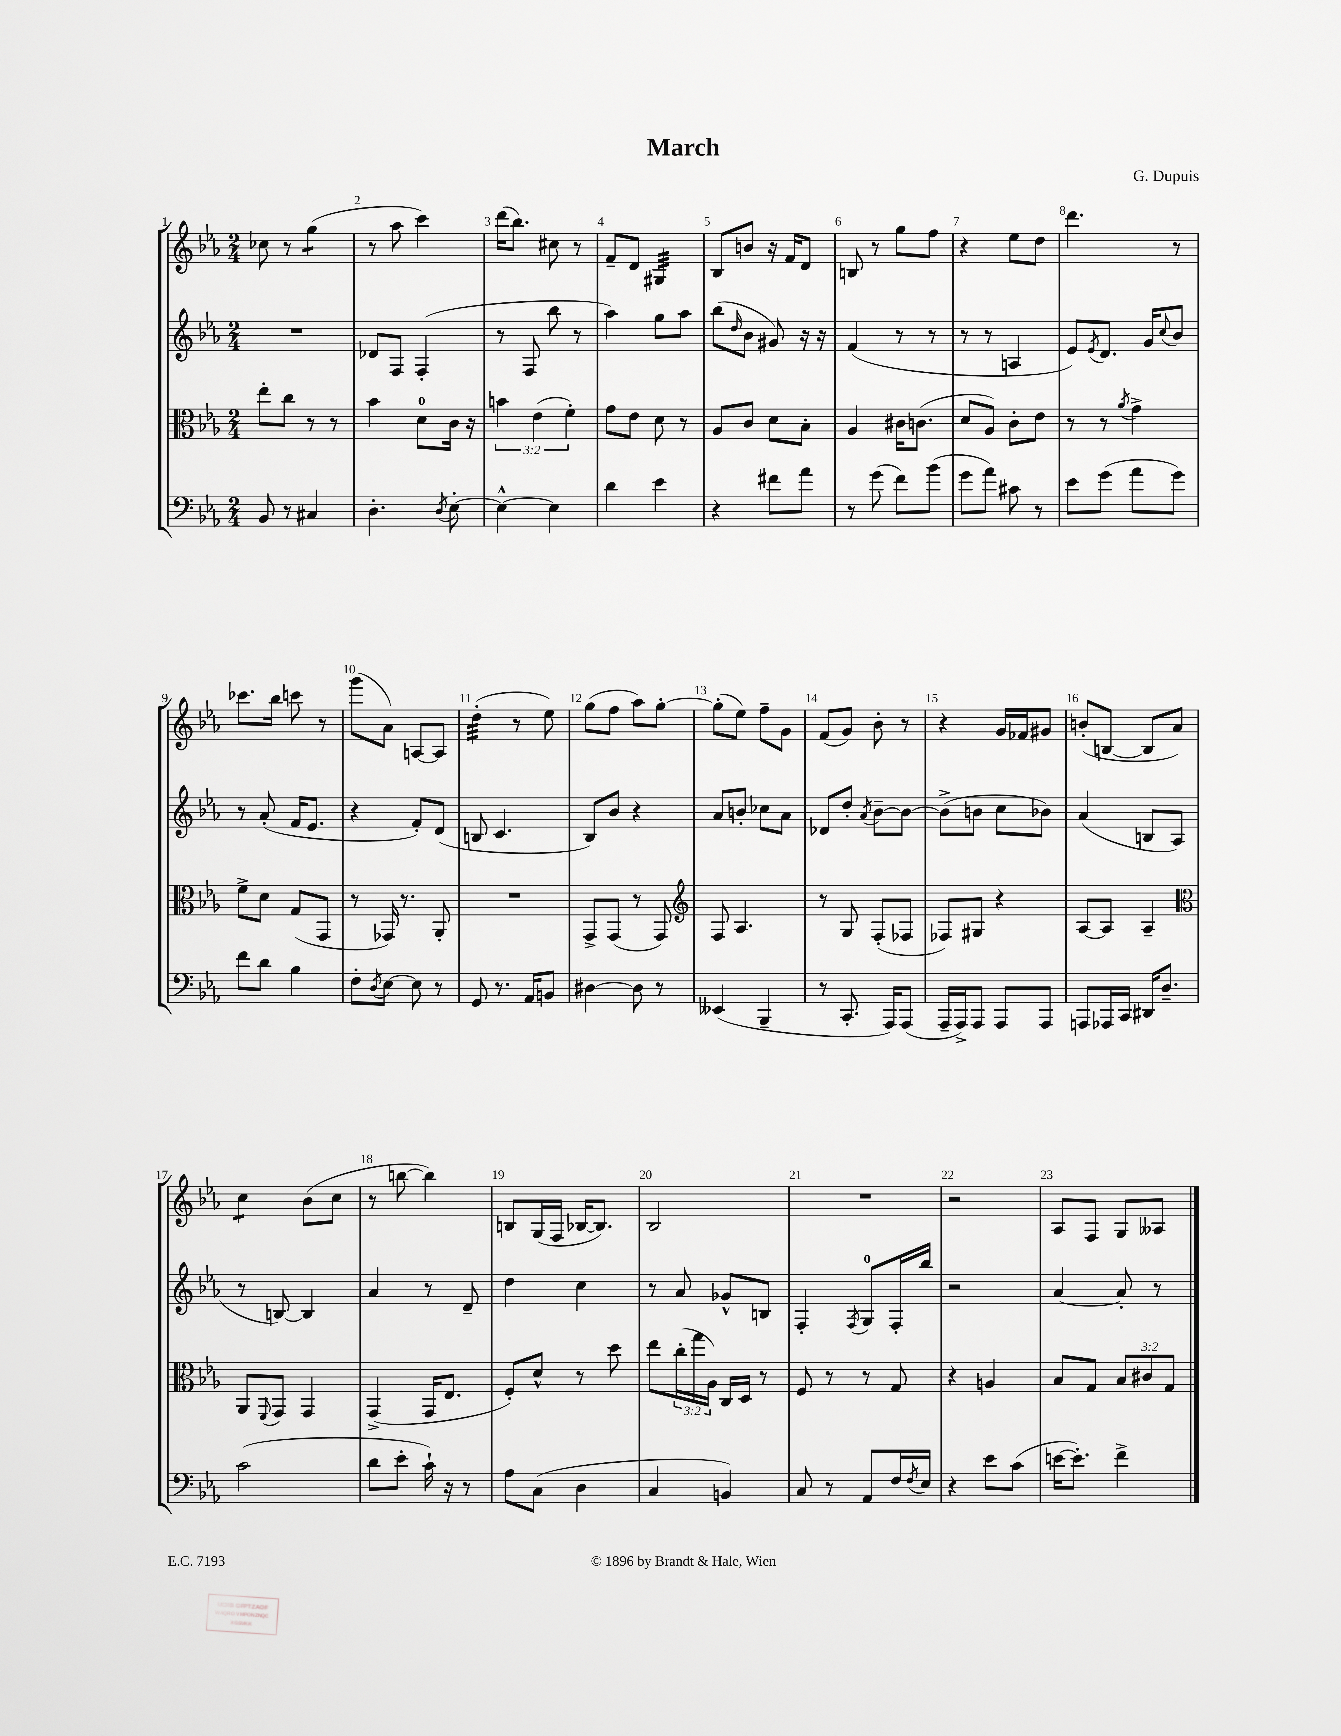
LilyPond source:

\header { title = "March" composer = "G. Dupuis" }
<<
\new StaffGroup <<
\new Staff = "s0" {
    \clef treble \key ees \major \numericTimeSignature \time 2/4
    ces''8 r8 g''4:8( |
    r8 aes''8 c'''4) |
    d'''16( bes''8.) cis''8 r8 |
    f'8-- d'8 gis4:32 |
    bes8 b'8 r16 f'16 d'8 |
    b8 r8 g''8 f''8 |
    r4 ees''8 d''8 |
    d'''4. r8 |
    ces'''8. bes''16 c'''8 r8 |
    g'''8( aes'8) a8~ a8 |
    d''4:32-.( r8 ees''8) |
    g''8( f''8 aes''8) g''8~-. |
    g''8-.( ees''8) f''8-- g'8 |
    f'8( g'8) bes'8-. r8 |
    r4 g'16 fes'16 gis'8 |
    b'8-.( b8~ b8 aes'8) |
    c''4:8 bes'8( c''8 |
    r8 b''8~ b''4) |
    b8 g16( f16 bes16~ bes8.) |
    bes2 |
    R2 |
    r2 |
    aes8 f8 g8 aeses8 \bar "|." |
}
\new Staff = "s1" {
    \clef treble \key ees \major \numericTimeSignature \time 2/4
    R2 |
    des'8 f8 f4-.( |
    r8 f8 bes''8 r8 |
    aes''4) g''8 aes''8 |
    bes''8( \grace { d''16 } bes'8 gis'8) r16 r16 |
    f'4( r8 r8 |
    r8 r8 a4 |
    ees'8) \acciaccatura { ees'8 } d'8. g'16 \appoggiatura { c''8 } bes'8 |
    r8 aes'8-.( f'16 ees'8. |
    r4 f'8-.) d'8( |
    b8 c'4. |
    bes8) bes'8 r4 |
    aes'8 b'8-. ces''8 aes'8 |
    des'8 d''8-. \acciaccatura { aes'8 } bes'8~-- bes'8~ |
    bes'8->( b'8 c''8 bes'8) |
    aes'4( b8 aes8 |
    r8 b8~) b4 |
    aes'4 r8 d'8-- |
    d''4 c''4 |
    r8 aes'8 ges'8-^ b8 |
    f4-. \acciaccatura { f8 } g8-0 f16-. bes''16 |
    r2 |
    aes'4~ aes'8-. r8 \bar "|." |
}
\new Staff = "s2" {
    \clef alto \key ees \major \numericTimeSignature \time 2/4 \override Staff.TupletNumber.text = #tuplet-number::calc-fraction-text
    ees''8-. c''8 r8 r8 |
    bes'4 d'8-0 c'16 r16 |
    \tuplet 3/2 { b'4 ees'4( f'4-.) } |
    g'8 ees'8 d'8 r8 |
    aes8 c'8 d'8 bes8-. |
    aes4 cis'16 c'8.( |
    d'8 aes8) c'8-. ees'8 |
    r8 r8 \acciaccatura { aes'8 } g'4-> |
    f'8-> d'8 g8( g,8 |
    r8 ges,16) r8. aes,8-. |
    R2 |
    g,8-> g,8( r8 g,8) |
    \clef treble f8 aes4. |
    r8 g8 f8-.( fes8 |
    fes8) gis8 r4 |
    aes8~ aes8 aes4-- |
    \clef alto aes,8 \appoggiatura { f,8 } g,8 g,4 |
    g,4->( g,16 ees8. |
    f8-.) d'8-^ r8 d''8 |
    ees''8 \tuplet 3/2 { c''16-.( g''16 aes16) } c16 d16 r8 |
    f8 r8 r8 g8 |
    r4 a4 |
    bes8 g8 \tuplet 3/2 { bes8 cis'8 g8 } \bar "|." |
}
\new Staff = "s3" {
    \clef bass \key ees \major \numericTimeSignature \time 2/4
    bes,8 r8 cis4 |
    d4.-. \acciaccatura { d8 } ees8~-. |
    ees4~-^ ees4 |
    d'4 ees'4 |
    r4 fis'8 aes'8 |
    r8 g'8( f'8) bes'8( |
    g'8 aes'8) cis'8 r8 |
    ees'8 g'8( aes'8 g'8) |
    f'8 d'8 bes4 |
    f8-. \acciaccatura { d8 } ees8~ ees8 r8 |
    g,8 r8. aes,16 b,8 |
    dis4~ dis8 r8 |
    eeses,4( bes,,4-- |
    r8 c,8.-. aes,,16) aes,,8( |
    aes,,16-- aes,,16->) aes,,8 aes,,8 aes,,8 |
    a,,8 aes,,16 c,16 dis,16 d8.-- |
    c'2( |
    d'8 ees'8-. c'16-!) r16 r8 |
    aes8 c8( d4 |
    c4 b,4) |
    c8 r8 aes,8 f16 \acciaccatura { f8 } ees16 |
    r4 ees'8 c'8( |
    e'16~ e'8.-.) f'4-> \bar "|." |
}
>>
>>
\layout { \context { \Score \override BarNumber.break-visibility = ##(#f #t #t) barNumberVisibility = #all-bar-numbers-visible } }
